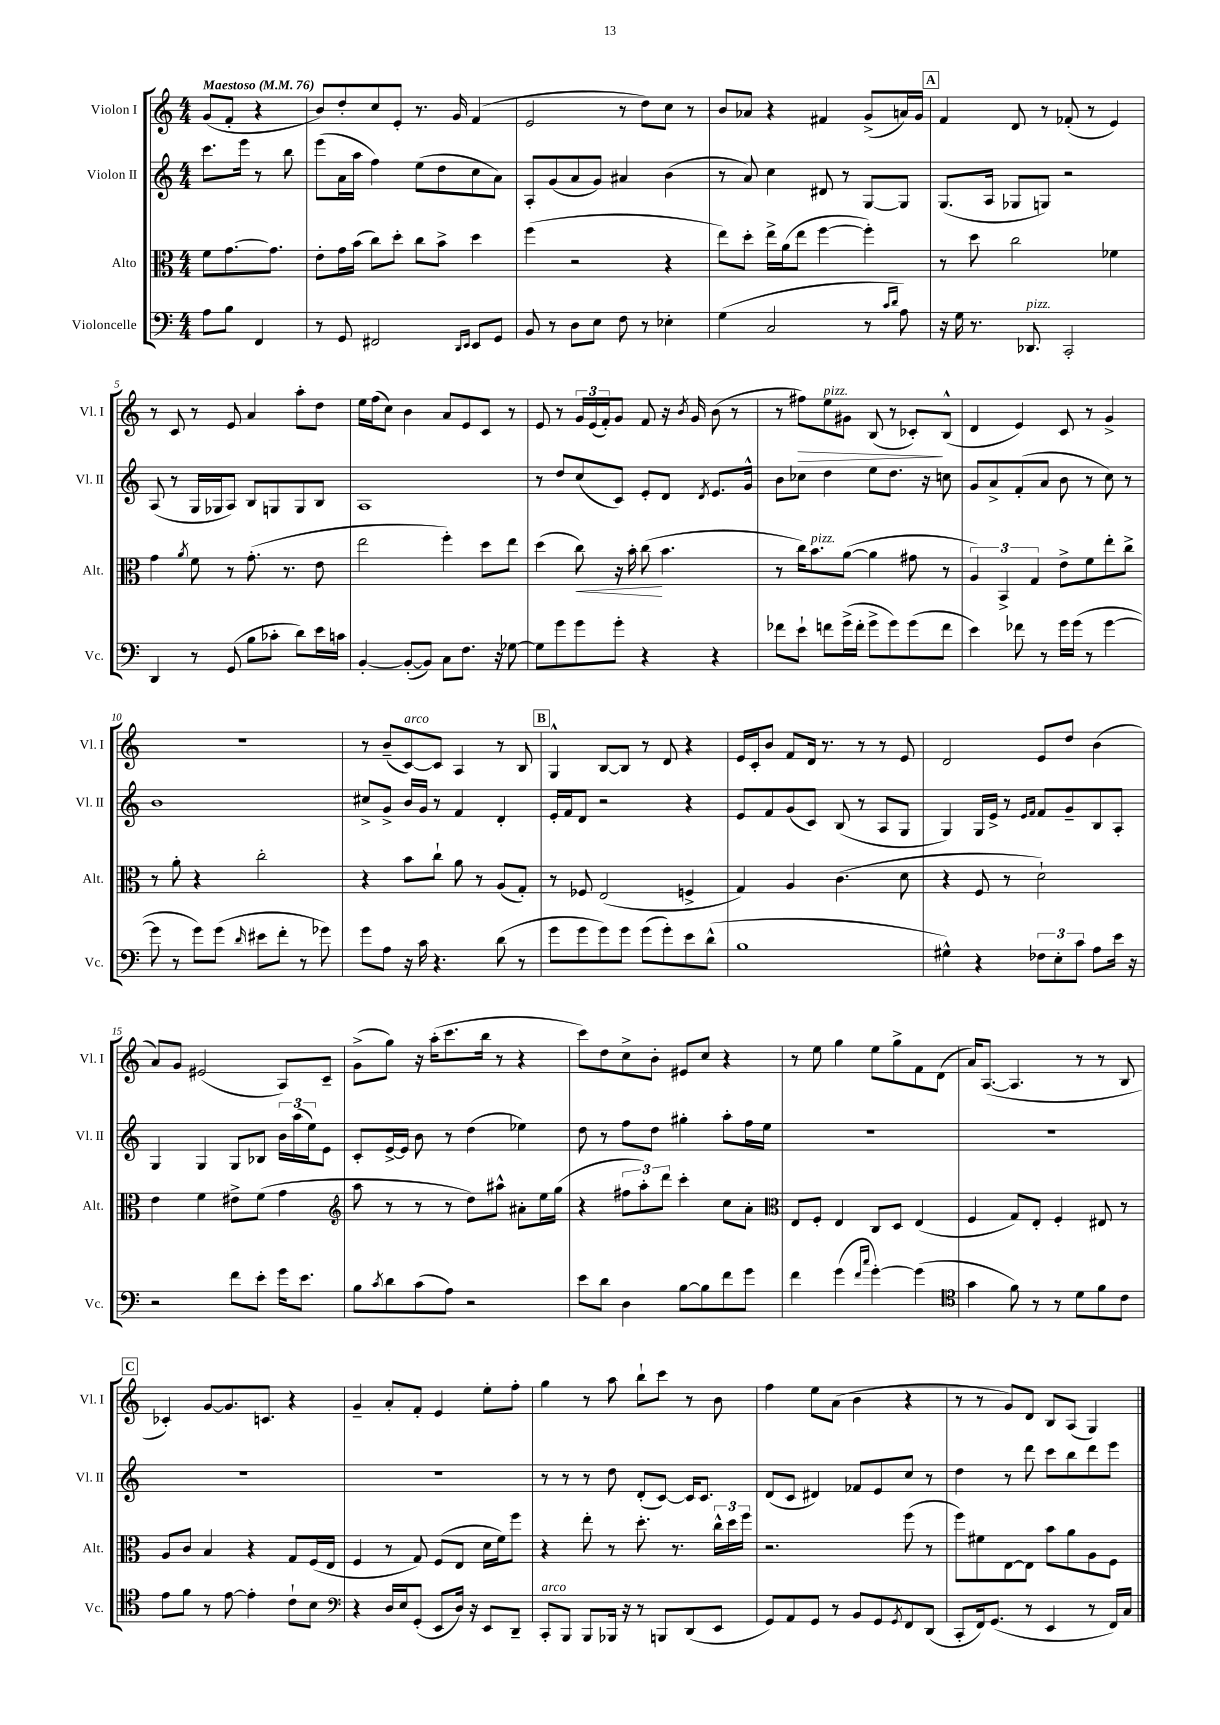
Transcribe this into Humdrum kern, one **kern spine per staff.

**kern	**kern	**dynam	**kern	**kern	**dynam
*part4	*part3	*part3	*part2	*part1	*part1
*staff4	*staff3	*staff3	*staff2	*staff1	*staff1
*I"Violoncelle	*I"Alto	*	*I"Violon II	*I"Violon I	*
*I'Vc.	*I'Alt.	*	*I'Vl. II	*I'Vl. I	*
*clefF4	*clefC3	*	*clefG2	*clefG2	*
*k[]	*k[]	*	*k[]	*k[]	*
*M4/4	*M4/4	*	*M4/4	*M4/4	*
*MM76	*MM76	*	*MM76	*MM76	*
=	=	=	=	=	=
!	!	!	!	!LO:TX:a:B:t=Maestoso	!
8A\L	8f\L	.	8.ccc\L	(8g/L	.
8B\J	[8.g\	.	.	8f'/J	.
.	.	.	16eee\Jk	.	.
4FF/	.	.	8r	4r	.
.	8.g\J]	.	.	.	.
.	.	.	8bb\	.	.
=1	=1	=1	=1	=1	=1
8r	8e'\L	.	(8eee\L	8b/L)	.
8GG/	16g\L	.	16a\L	8dd'/	.
.	(16b\JJ	.	16aa\JJ	.	.
2FF#X/	8cc\L)	.	4ff\)	8cc/	.
.	8dd'\J	.	.	8e'/J	.
.	8cc\L	.	(8ee\L	8.r	.
.	8b^\J	.	8dd\	.	.
.	.	.	.	16g/	.
16qqDD/LL	.	.	.	.	.
16qqEE/JJ	.	.	.	.	.
8EE/L	4dd\	.	8cc\	(4f/	.
8GG/J	.	.	8a\J)	.	.
=2	=2	=2	=2	=2	=2
8BB/	(4ff\	.	8A'/L	2e/	.
8r	.	.	(8g/	.	.
8D\L	2r	.	8a/	.	.
8E\J	.	.	8g/J)	.	.
8F\	.	.	4a#X/	8r	.
8r	.	.	.	8dd\L)	.
4E-X'\	4r	.	(4b\	8cc\J	.
.	.	.	.	8r	.
=3	=3	=3	=3	=3	=3
(4G\	8ee\L)	.	8r	8b/L	.
.	8dd'\J	.	8a/)	8a-X/J	.
2C/	16ee^\LL	.	4cc\	4r	.
.	(16a\J	.	.	.	.
.	8ee\J	.	.	.	.
.	[4ff\	.	8d#X/	4f#X/	.
.	.	.	8r	.	.
8r	4ff'\])	.	[8G/L	(8g^/L	.
16qqc/LL	.	.	.	.	.
16qqd/JJ	.	.	.	.	.
8A\)	.	.	8G/J]	16an/L)	.
.	.	.	.	16g/JJ	.
!!LO:REH:place=s1:t=A
=4	=4	=4	=4	=4	=4
16r	8r	.	(8.G/L	4f/	.
16G\	.	.	.	.	.
8.r	8dd\	.	.	.	.
.	.	.	16A/Jk	.	.
.	2cc\	.	8G-X/L	8d/	.
!LO:TX:a:i:t=pizz.	!	!	!	!	!
8.DD-X/	.	.	.	.	.
.	.	.	8Gn/J)	8r	.
2CC'/	.	.	2r	(8f-X'/	.
.	.	.	.	8r	.
.	4f-X\	.	.	4e/)	.
!!LO:LB:g=z
=5	=5	=5	=5	=5	=5
4DD/	4g\	.	(8A/	8r	.
.	.	.	8r	8c/	.
.	8qa/	.	.	.	.
8r	8f\	.	16G/LL	8r	.
.	.	.	16G-X/J	.	.
(8GG/	8r	.	8A/J)	8e/	.
8B\L	(8.g'\	.	8B/L	4a/	.
8c-X'\J	.	.	8Gn/	.	.
.	8.r	.	.	.	.
8d\L)	.	.	8G/	8aa'\L	.
16e\L	8e\	.	8B/J	8dd\J	.
16cn\JJ	.	.	.	.	.
=6	=6	=6	=6	=6	=6
[4BB'/	2ee\	.	1A	16ee\LL	.
.	.	.	.	(16ff\J	.
.	.	.	.	8cc\J)	.
(8BB'/L_	.	.	.	4b\	.
8BB/J])	.	.	.	.	.
8C\L	4ff'\)	.	.	8a/L	.
8.F\J	.	.	.	8e/	.
.	8dd\L	.	.	8c/J	.
16r	.	.	.	.	.
[8G-X\	8ee\J	.	.	8r	.
=7	=7	=7	=7	=7	=7
8G-\L]	(4dd\	.	8r	8e/	.
8g\	.	.	8dd/L	8r	.
!	!	!LO:HP:b	!	!	!
8g\	8cc\)	<	(8cc/	24g/LL	.
.	.	.	.	(24e/	.
.	.	.	.	24f'/J)	.
8g'\J	16r	.	8c/J)	8g/J	.
.	16b'\	.	.	.	.
4r	(8cc\	.	8e'/L	8f/	.
.	4.b\	[	8d/J	16r	.
.	.	.	.	8qb/	.
.	.	.	.	16g/	.
.	.	.	8qd/	.	.
4r	.	.	8.e/L	(8b\	.
.	.	.	.	8r	.
.	.	.	16g^^/Jk	.	.
=8	=8	=8	=8	=8	=8
8f-X\L	8r	.	8b\L	8r	.
!	!	!	!	!	!LO:HP:b
8e`\J	16cc\KL)	.	8cc-X\J	8ff#X\L)	>
!	!LO:TX:a:i:t=pizz.	!	!	!	!
.	8.b\	.	.	.	.
!	!	!	!	!LO:TX:a:i:t=pizz.	!
8fn\L	.	.	4dd\	8ee\	.
(16g^\L	([8a\J	.	.	8g#X\J	.
16f'\JJ	.	.	.	.	.
8g^\L	4a\]	.	8ee\L	(8B/	.
8g\)	.	.	8.dd\J	8r	.
(8g\	8g#X\	.	.	8c-X'/L)	.
.	.	.	16r	.	.
8f\J	8r	.	8ccn\	(8B^^/J	]
=9	=9	=9	=9	=9	=9
4e\)	6A/)	.	8g/L	4d/	.
.	.	.	8a^/	.	.
.	6BB^/	.	.	.	.
8f-X\	.	.	(8f'/	4e/)	.
.	6G/	.	.	.	.
8r	.	.	8a/J	.	.
16g\LL	8e^\L	.	8b\	8c/	.
(16g\JJ	.	.	.	.	.
8r	8f\	.	8r	8r	.
[4g\	8ee'\	.	8cc\)	4g^/	.
.	8cc^\J	.	8r	.	.
!!LO:LB:g=z
=10	=10	=10	=10	=10	=10
8g\]	8r	.	1b	1r	.
8r	8a'\	.	.	.	.
8g\L)	4r	.	.	.	.
(8g\J	.	.	.	.	.
16qqd/	.	.	.	.	.
8e#X\L	2cc'\	.	.	.	.
8f'\J	.	.	.	.	.
8r	.	.	.	.	.
8g-X\)	.	.	.	.	.
=11	=11	=11	=11	=11	=11
8g\L	4r	.	8cc#X^/L	8r	.
8A\J	.	.	8g^/J	(8b~/L	.
!	!	!	!	!LO:TX:a:i:t=arco	!
16r	8b\L	.	16b/LL	[8c/)	.
16c\	.	.	16g/JJ	.	.
4.r	8cc`\J	.	8r	8c/J]	.
.	8a\	.	4f/	4A/	.
.	8r	.	.	.	.
(8d\	(8A/L	.	4d'/	8r	.
8r	8G'/J)	.	.	8B/	.
!!LO:REH:place=s1:t=B
=12	=12	=12	=12	=12	=12
8g\L	8r	.	16e'/LL	4G^^/	.
.	.	.	16f/J	.	.
8g\	8F-X/	.	8d/J	.	.
8g\)	(2E/	.	2r	[8B/L	.
8g\J	.	.	.	8B/J]	.
(8g\L	.	.	.	8r	.
8g'\)	.	.	.	8d/	.
8e\	4Fn^/	.	4r	4r	.
(8d^^\J	.	.	.	.	.
=13	=13	=13	=13	=13	=13
1B	4G/)	.	8e/L	16e/LL	.
.	.	.	.	16c'/J	.
.	.	.	8f/	8b/J	.
.	4A/	.	(8g/	8f/L	.
.	.	.	8c/J)	16d/Jk	.
.	.	.	.	8.r	.
.	(4.c\	.	(8B/	.	.
.	.	.	8r	8r	.
.	.	.	8A/L	8r	.
.	8d\	.	8G/J	8e/	.
=14	=14	=14	=14	=14	=14
4G#X^^\)	4r	.	4G/)	2d/	.
4r	8F/	.	16G/LL	.	.
.	.	.	16e^/JJ	.	.
.	8r	.	8r	.	.
.	.	.	16qqe/LL	.	.
.	.	.	16qqf/JJ	.	.
12F-X\L	2d`\)	.	8f/L	8e/L	.
12E'\	.	.	.	.	.
.	.	.	8g~/	8dd/J	.
12c\J	.	.	.	.	.
8A\L	.	.	8B/	(4b\	.
16e\Jk	.	.	8A'/J	.	.
16r	.	.	.	.	.
!!LO:LB:g=z
=15	=15	=15	=15	=15	=15
2r	4e\	.	4G/	8a/L)	.
.	.	.	.	8g/J	.
.	4f\	.	4G/	(2e#X/	.
8f\L	8e#X^\L	.	8G/L	.	.
8e'\J	(8f\J	.	8B-X/J	.	.
16g\KL	4g\	.	24b\LL	8A/L)	.
.	.	.	(24aa\	.	.
8.e\J	.	.	.	.	.
.	.	.	24ee\J)	.	.
.	.	.	8e\J	8c~/J	.
=16	=16	=16	=16	=16	=16
*	*clefG2	*	*	*	*
8B\L	8aa\	.	8c'/L	(8g^\L	.
8qc/	.	.	.	.	.
8d\	8r	.	[16e^/L	8gg\J)	.
.	.	.	16e/JJ]	.	.
(8c\	8r	.	8b\	16r	.
.	.	.	.	(16aa'\KL	.
8A\J)	8r	.	8r	8.ccc\	.
2r	8dd\L)	.	(4dd\	.	.
.	.	.	.	16bb\Jk	.
.	8aa#X^^\J	.	.	8r	.
.	8a#X'\L	.	4ee-X\)	4r	.
.	16ee\L	.	.	.	.
.	(16gg\JJ	.	.	.	.
=17	=17	=17	=17	=17	=17
8e\L	4r	.	8dd\	8ccc\L)	.
8d\J	.	.	8r	8dd\	.
4D\	12ff#X\L	.	8ff\L	8cc^\	.
.	12aa'\)	.	.	.	.
.	.	.	8dd\J	8b'\J	.
.	12ddd\J	.	.	.	.
[8B\L	4ccc'\	.	4gg#X'\	8e#X/L	.
8B\]	.	.	.	8cc/J	.
8f\	8cc\L	.	8aa'\L	4r	.
8g\J	8a'\J	.	16ff\L	.	.
.	.	.	16ee\JJ	.	.
=18	=18	=18	=18	=18	=18
*	*clefC3	*	*	*	*
4f\	8E/L	.	1r	8r	.
.	8F'/J	.	.	8ee\	.
(4g\	4E/	.	.	4gg\	.
16qqf/LL	.	.	.	.	.
16qqcc/JJ	.	.	.	.	.
[4g'\)	8C/L	.	.	8ee\L	.
.	8D/J	.	.	8gg^\	.
(4g\]	(4E/	.	.	8f\	.
.	.	.	.	(8d\J	.
=19	=19	=19	=19	=19	=19
*clefC4	*	*	*	*	*
4g\	4F/	.	1r	16a/KL)	.
.	.	.	.	([8.A/J	.
8f\)	8G/L)	.	.	4.A/]	.
8r	8E'/J	.	.	.	.
8r	4F'/	.	.	.	.
8d\L	.	.	.	8r	.
8f\	8E#X/	.	.	8r	.
8c\J	8r	.	.	8B/	.
!!LO:LB:g=z
!!LO:REH:place=s1:t=C
=20	=20	=20	=20	=20	=20
8e\L	8A/L	.	1r	4c-X'/)	.
8f\J	8c/J	.	.	.	.
8r	4B/	.	.	[8g/L	.
[8e\	.	.	.	8.g/]	.
4e'\]	4r	.	.	.	.
.	.	.	.	8.cn/J	.
8c`\L	8G/L	.	.	4r	.
8B\J	(16F/L	.	.	.	.
.	16E/JJ	.	.	.	.
=21	=21	=21	=21	=21	=21
*clefF4	*	*	*	*	*
4r	4F/	.	1r	4g~/	.
16D/LL	8r	.	.	8a'/L	.
16E/J	.	.	.	.	.
(8GG'/J	8G/)	.	.	8f'/J	.
8EE/L	(8F/L	.	.	4e/	.
16D/Jk)	8E/J	.	.	.	.
16r	.	.	.	.	.
8EE/L	16d\LL	.	.	8ee'\L	.
.	16f\J)	.	.	.	.
8DD~/J	8ff\J	.	.	8ff'\J	.
=22	=22	=22	=22	=22	=22
!LO:TX:a:i:t=arco	!	!	!	!	!
8CC'/L	4r	.	8r	4gg\	.
8BBB/J	.	.	8r	.	.
8BBB/L	8ee'\	.	8r	8r	.
16BBB-X/Jk	8r	.	8dd\	8aa\	.
16r	.	.	.	.	.
8r	8.dd'\	.	(8d'/L	8bb`\L	.
8BBBn/L	.	.	[8c/J)	8ccc\J	.
.	8.r	.	.	.	.
(8DD/	.	.	16c/KL]	8r	.
.	.	.	8.c/J	.	.
8EE/J	24cc^^\LL	.	.	8b\	.
.	24dd\	.	.	.	.
.	24ff\JJ	.	.	.	.
=23	=23	=23	=23	=23	=23
8GG/L)	2.r	.	(8d/L	4ff\	.
8AA/	.	.	8c/J	.	.
8GG/J	.	.	4d#X/)	8ee\L	.
8r	.	.	.	(8a\J	.
8BB/L	.	.	8f-X/L	4b\	.
8GG/	.	.	8e/	.	.
8qGG/	.	.	.	.	.
8FF/	(8ff\	.	8cc/J	4r	.
(8DD/J	8r	.	8r	.	.
=24	=24	=24	=24	=24	=24
8CC'/L	8ff\L)	.	4dd\	8r	.
16FF/k)	8f#X\	.	.	8r	.
(8.GG/J	.	.	.	.	.
.	[8E\	.	8r	8g/L)	.
8r	8E\J]	.	8ddd\	8d/J	.
4EE/	8b\L	.	8ccc\L	8B/L	.
.	8a\	.	8bb\	(8A/J	.
8r	8A\	.	8ddd\	4G/)	.
16FF/LL)	8F\J	.	8eee\J	.	.
16C/JJ	.	.	.	.	.
==	==	==	==	==	==
*-	*-	*-	*-	*-	*-
